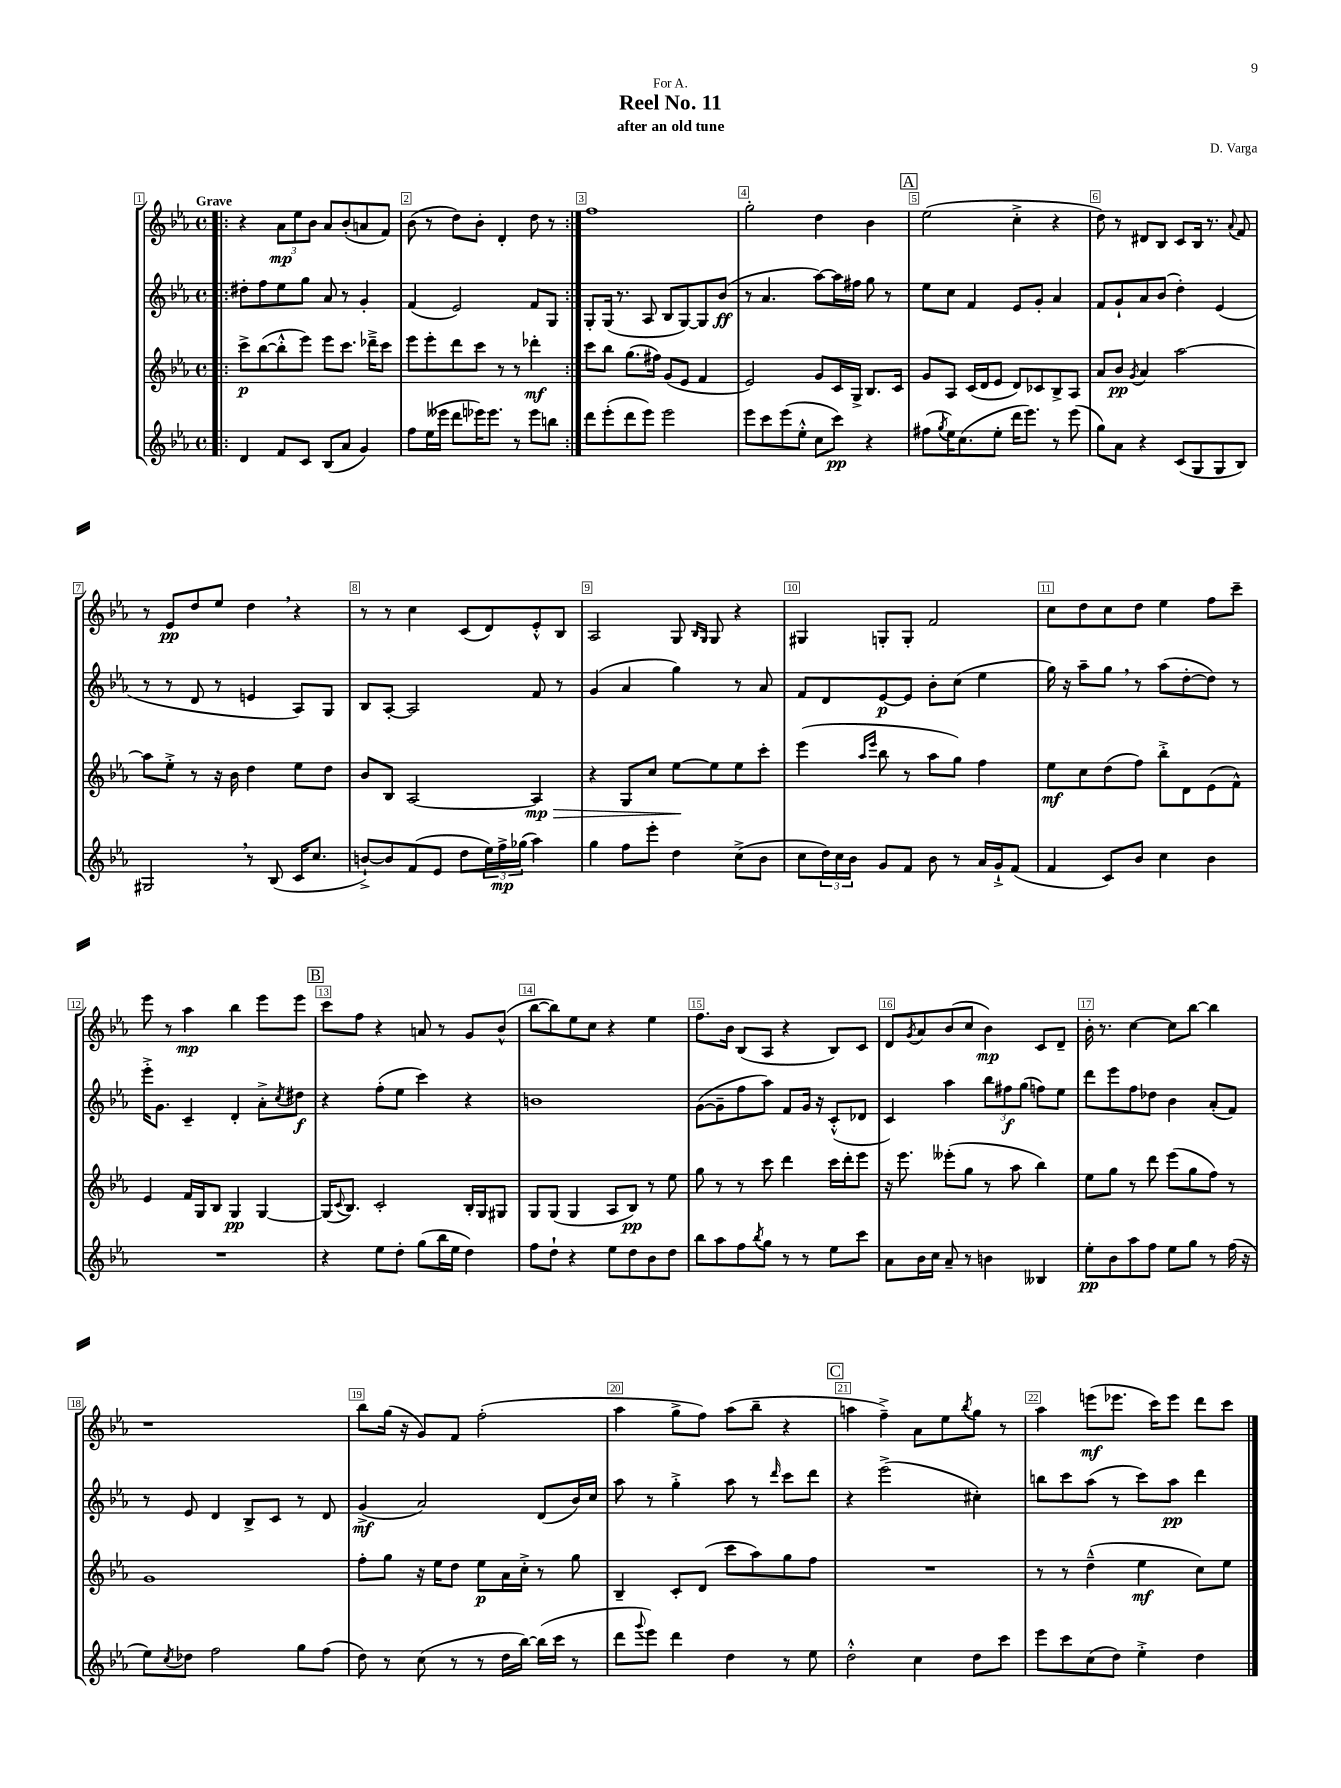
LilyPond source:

\header { title = "Reel No. 11" composer = "D. Varga" subtitle = "after an old tune" dedication = "For A." }
<<
\new StaffGroup <<
\new Staff = "s0" {
    \clef treble \key ees \major \defaultTimeSignature \time 4/4 \tempo "Grave"
    \repeat volta 2 { \bar ".|:" r4 \tuplet 3/2 { aes'8\mp ees''8 bes'8 } aes'8 bes'8-.( a'8 f'8) |
    bes'8( r8 d''8) bes'8-. d'4-. d''8 r8 | }
    f''1 |
    g''2-. d''4 bes'4 |
    \mark \markup { \box "A" } ees''2( c''4-.-> r4 |
    d''8) r8 dis'8 bes8 c'8 bes16 r8. \appoggiatura { aes'8 } f'8 |
    r8 ees'8\pp d''8 ees''8 d''4 \breathe r4 |
    r8 r8 c''4 c'8( d'8) ees'8-.-^ bes8 |
    aes2 g8 \grace { bes16 g16 } g8 r4 |
    gis4 g8-. g8-. f'2 |
    c''8 d''8 c''8 d''8 ees''4 f''8 c'''8-- |
    ees'''8 r8 aes''4\mp bes''4 ees'''8 ees'''8 |
    \mark \markup { \box "B" } c'''8 f''8 r4 a'8 r8 g'8 bes'8-^( |
    bes''8~ bes''8) ees''8 c''8 r4 ees''4 |
    f''8. bes'16 bes8( aes8 r4 bes8) c'8 |
    d'8 \acciaccatura { g'8 } aes'8 bes'8( c''8 bes'4\mp) c'8 d'8-- |
    bes'16-. r8. c''4~ c''8 bes''8~ bes''4 |
    r1 |
    bes''8 g''16( r16 g'8) f'8 f''2-.( |
    aes''4 g''8-> f''8) aes''8( bes''8-- r4 |
    \mark \markup { \box "C" } a''4 f''4--->) aes'8 ees''8 \acciaccatura { bes''8 } g''8 r8 |
    aes''4 e'''8\mf( ees'''8. c'''16) ees'''8 d'''8 c'''8 \bar "|." |
}
\new Staff = "s1" {
    \clef treble \key ees \major \defaultTimeSignature \time 4/4
    \repeat volta 2 { \bar ".|:" dis''8-. f''8 ees''8 g''8 aes'8 r8 g'4-. |
    f'4( ees'2) f'8 g8 | }
    g8-. g16( r8. aes8 bes8 g8~) g8 bes'8\ff( |
    r8 aes'4. aes''8~) aes''16 fis''16 g''8 r8 |
    \mark \markup { \box "A" } ees''8 c''8 f'4 ees'8 g'8-. aes'4 |
    f'8 g'8-! aes'8 bes'8( d''4-.) ees'4( |
    r8 r8 d'8 r8 e'4 aes8) g8 |
    bes8 aes8~-. aes2 f'8 r8 |
    g'4( aes'4 g''4) r8 aes'8 |
    f'8 d'8 ees'8~\p ees'8 bes'8-. c''8( ees''4 |
    g''16) r16 aes''8-- g''8 \breathe r8 aes''8( d''8~-. d''8) r8 |
    ees'''16-.-> g'8. c'4-- d'4-. aes'8-.-> \acciaccatura { c''8 } dis''8\f |
    \mark \markup { \box "B" } r4 f''8-.( ees''8 c'''4) r4 |
    b'1 |
    g'8~( g'8-- f''8 aes''8) f'8 g'16 r16 c'8-.-^( des'8 |
    c'4) aes''4 \tuplet 3/2 { bes''8 fis''8\f g''8( } f''8) ees''8 |
    d'''8 ees'''8 f''8 des''8 bes'4 aes'8-.( f'8) |
    r8 ees'8 d'4 bes8-> c'8 r8 d'8 |
    g'4->\mf( aes'2) d'8( bes'16) c''16 |
    aes''8 r8 g''4-.-> aes''8 r8 \grace { d'''16 } c'''8 d'''8 |
    \mark \markup { \box "C" } r4 ees'''2->( cis''4-.) |
    b''8 c'''8 aes''8( r8 c'''8) aes''8\pp d'''4 \bar "|." |
}
\new Staff = "s2" {
    \clef treble \key ees \major \defaultTimeSignature \time 4/4
    \repeat volta 2 { \bar ".|:" c'''8->\p bes''8~( bes''8-.-^ ees'''8) ees'''8 c'''8. des'''16---> c'''8 |
    ees'''8 ees'''8-. d'''8 c'''8 r8 r8 des'''4-.\mf | }
    c'''8 bes''8 g''8.( fis''16) g'8( ees'8 f'4 |
    ees'2) g'8 c'16 g16-> bes8. c'16 |
    \mark \markup { \box "A" } g'8 aes8 c'16( d'16 ees'8 d'8) ces'8 bes8-> aes8 |
    aes'8 bes'8\pp \acciaccatura { g'8 } aes'4 aes''2~ |
    aes''8 ees''8-.-> r8 r16 bes'16 d''4 ees''8 d''8 |
    bes'8 bes8 aes2~ aes4\mp\> |
    r4 g8 c''8 ees''8~\! ees''8 ees''8 c'''8-. |
    ees'''4( \grace { aes''16 ees'''16 } bes''8 r8 aes''8 g''8) f''4 |
    ees''8\mf c''8 d''8( f''8) bes''8-.-> d'8 ees'8( f'8-^) |
    ees'4 f'16 g16 bes8 g4\pp g4~ |
    \mark \markup { \box "B" } g16( \appoggiatura { c'8 } bes8.) c'2-. bes16-. g16 gis8 |
    g8 g8( g4 aes8 bes8\pp) r8 ees''8 |
    g''8 r8 r8 c'''8 d'''4 c'''16 d'''16-. ees'''8 |
    r16 ees'''8. eeses'''8-.( g''8 r8 aes''8 bes''4) |
    ees''8 g''8 r8 d'''8 ees'''8( g''8 f''8) r8 |
    g'1 |
    f''8-. g''8 r16 ees''16 d''8 ees''8\p aes'16 c''16-.-> r8 g''8 |
    bes4-- c'8-. d'8( c'''8 aes''8) g''8 f''8 |
    \mark \markup { \box "C" } R1 |
    r8 r8 d''4---^( ees''4\mf c''8) ees''8 \bar "|." |
}
\new Staff = "s3" {
    \clef treble \key ees \major \defaultTimeSignature \time 4/4
    \repeat volta 2 { \bar ".|:" d'4 f'8 c'8 bes8( aes'8 g'4) |
    f''8 ees''16( eeses'''16 d'''8 ees'''16) ees'''8. r8 ees'''8 b''8 | }
    d'''8 ees'''8-.( d'''8 ees'''8) ees'''2 |
    ees'''8 c'''8 ees'''8( ees''8-.-^ c''8 c'''8\pp) r4 |
    \mark \markup { \box "A" } fis''8( \acciaccatura { g''8 } ees''16) c''8.( ees''8-. d'''16 ees'''8.) r8 ees'''8( |
    g''8) aes'8 r4 c'8( g8 g8 bes8) |
    gis2 \breathe r8 bes8( c'16 c''8. |
    b'8~-!->) b'8 f'8( ees'8 d''8 \tuplet 3/2 { ees''16) f''16->\mp ges''16( } aes''4) |
    g''4 f''8 ees'''8-. d''4 c''8->( bes'8 |
    c''8 \tuplet 3/2 { d''16) c''16 bes'16 } g'8 f'8 bes'8 r8 aes'16 g'16-!-> f'8( |
    f'4 c'8) bes'8 c''4 bes'4 |
    R1 |
    \mark \markup { \box "B" } r4 ees''8 d''8-. g''8( bes''16 ees''16 d''4) |
    f''8 d''8-! r4 ees''8 d''8 bes'8 d''8 |
    bes''8 aes''8 f''8 \acciaccatura { bes''8 } g''8 r8 r8 ees''8 c'''8 |
    aes'8 bes'16 c''16 aes'8-- r8 b'4 beses4 |
    ees''8-.\pp bes'8 aes''8 f''8 ees''8 g''8 r8 f''16( r16 |
    ees''8) \acciaccatura { c''8 } des''8 f''2 g''8 f''8( |
    d''8) r8 c''8( r8 r8 d''16 bes''16~) bes''16( c'''16 r8 |
    d'''8 \appoggiatura { g'''8 } ees'''8) d'''4 d''4 r8 ees''8 |
    \mark \markup { \box "C" } d''2-.-^ c''4 d''8 c'''8 |
    ees'''8 c'''8 c''8( d''8) ees''4-.-> d''4 \bar "|." |
}
>>
>>
\layout { \context { \Score \override BarNumber.break-visibility = ##(#f #t #t) barNumberVisibility = #all-bar-numbers-visible \override BarNumber.stencil = #(make-stencil-boxer 0.1 0.3 ly:text-interface::print) } }
